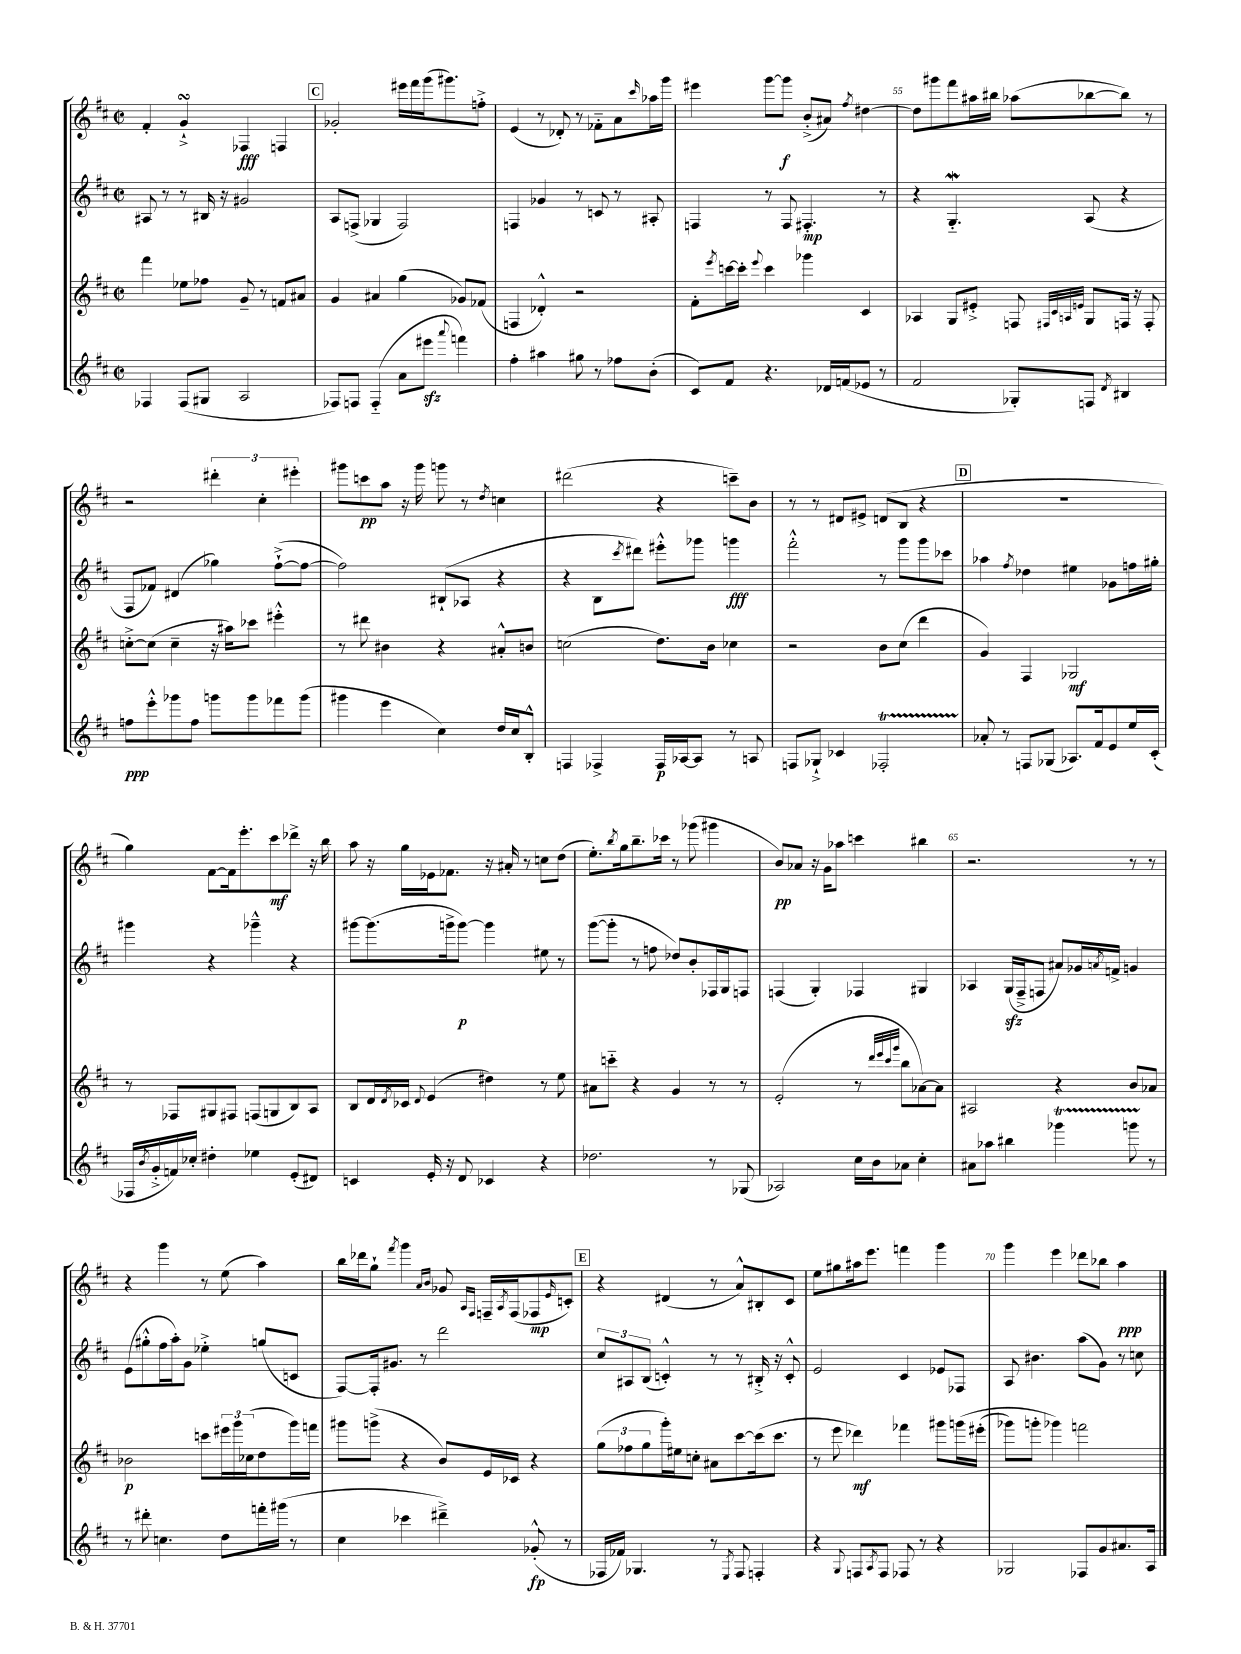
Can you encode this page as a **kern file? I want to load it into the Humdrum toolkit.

**kern	**dynam	**kern	**dynam	**kern	**dynam	**kern	**dynam
*part4	*part4	*part3	*part3	*part2	*part2	*part1	*part1
*staff4	*staff4	*staff3	*staff3	*staff2	*staff2	*staff1	*staff1
*clefG2	*	*clefG2	*	*clefG2	*	*clefG2	*
*k[f#c#]	*	*k[f#c#]	*	*k[f#c#]	*	*k[f#c#]	*
*M2/2	*	*M2/2	*	*M2/2	*	*M2/2	*
*met(c|)	*	*met(c|)	*	*met(c|)	*	*met(c|)	*
=51	=51	=51	=51	=51	=51	=51	=51
4F-X/	.	4fff#\	.	8A#X/	.	4f#'/	.
.	.	.	.	8r	.	.	.
(8F-/L	.	8ee-X\L	.	8r	.	4gsSSs`^/	.
8G#X/J	.	8ff-X\J	.	16B#X/	.	.	.
.	.	.	.	16r	.	.	.
2A/	.	8g~/	.	2g#X/	.	4F-X/	fff
.	.	8r	.	.	.	.	.
.	.	8fn/L	.	.	.	4Fn/	.
.	.	8a#X/J	.	.	.	.	.
!!LO:REH:place=s1:t=C
=52	=52	=52	=52	=52	=52	=52	=52
8F-X/L)	.	4g/	.	8A/L	.	2g-X'/	.
8Fn/J	.	.	.	(8Fn^/J	.	.	.
(4F/	.	4a#X/	.	4G-X/	.	.	.
8a\L	.	(4gg\	.	2F/)	.	16eee#X\LL	.
.	.	.	.	.	.	16fff#\	.
8eee#Xzz\J	.	.	.	.	.	(16ggg\J	.
.	.	.	.	.	.	8.ggg#X\)	.
8qqaaa/	.	.	.	.	.	.	.
4fffn\)	.	8g-X/L)	.	.	.	.	.
.	.	(8f-X/J	.	.	.	8ffn'^\J	.
=53	=53	=53	=53	=53	=53	=53	=53
4ff#'\	.	4Fn/	.	4Fn/	.	(4e/	.
4aa#X\	.	4d-X'^^/)	.	4g-X/	.	8r	.
.	.	.	.	.	.	8d-X'/)	.
8gg#X\	.	2r	.	8r	.	8r	.
8r	.	.	.	8cn/	.	8f-X\L	.
8ff-X\L	.	.	.	8r	.	8a\	.
.	.	.	.	.	.	16qqccc#/	.
(8b'\J	.	.	.	8A#X'/	.	16aa-X\L	.
.	.	.	.	.	.	16ggg\JJ	.
=54	=54	=54	=54	=54	=54	=54	=54
8c#/L)	.	8f#'\L	.	4Fn/	.	4eee#X\	.
.	.	8qeee/	.	.	.	.	.
8f#/J	.	[16cccn\L	.	.	.	.	.
.	.	16ccc'\JJ]	.	.	.	.	.
.	.	8qqeee/	.	.	.	.	.
4.r	.	4ccc\	.	8r	.	[8ggg\L	.
.	.	.	.	8F/	.	8ggg\J]	f
.	.	4ggg-X\	.	4.F#X'/	mp	(8b'^/L	.
16d-X/LL	.	.	.	.	.	8a#X/J)	.
(16fn/J	.	.	.	.	.	.	.
.	.	.	.	.	.	8qff#/	.
8e-X/J	.	4c#/	.	.	.	[4dd#X\	.
8r	.	.	.	8r	.	.	.
=55	=55	=55	=55	=55	=55	=55	=55
2f#/	.	4A-X/	.	4r	.	8dd#\L]	.
.	.	.	.	.	.	8ggg#X\	.
.	.	8G/L	.	4.Gw/	.	8fff#\	.
.	.	8e#X'^/J	.	.	.	16aa#X\L	.
.	.	.	.	.	.	16bb#X\JJ	.
8G-X'/L)	.	8Fn/	.	.	.	(8aa-X\L	.
.	.	32qqF#X/LLL	.	.	.	.	.
.	.	32qqc#/	.	.	.	.	.
.	.	32qqAn/	.	.	.	.	.
.	.	32qqen/JJJ	.	.	.	.	.
8Fn/J	.	8G/L	.	(8A/	.	[8bb-X\	.
8qd/	.	.	.	.	.	.	.
4B#X/	.	16Fn/Jk	.	4r	.	8bb-\J])	.
.	.	16r	.	.	.	.	.
.	.	8F'/	.	.	.	8r	.
!!LO:LB:g=z
=56	=56	=56	=56	=56	=56	=56	=56
8ffn\L	ppp	[8ccn'^\L	.	8F#/L	.	2r	.
8eee'^^\	.	(8cc\J]	.	8f-X/J)	.	.	.
8ggg-X\	.	4cc~\	.	(4d#X/	.	.	.
8ff\J	.	.	.	.	.	.	.
8gggn\L	.	16r	.	4gg-X\)	.	6ddd#X'\	.
.	.	16aa#X\KL)	.	.	.	.	.
8ggg\	.	8ccc-X\J	.	.	.	.	.
.	.	.	.	.	.	6cc#'\	.
8fff-X\	.	4eee#X'^^\	.	([8ff#`^\L	.	.	.
.	.	.	.	.	.	6eee#X'\	.
(8ggg\J	.	.	.	8ff#\J_	.	.	.
=57	=57	=57	=57	=57	=57	=57	=57
4ggg#X\	.	8r	.	2ff#\])	.	8ggg#X\L	.
.	.	8ddd#X\	.	.	.	8cccn\	pp
4eee\	.	4b#X\	.	.	.	8aa\J	.
.	.	.	.	.	.	16r	.
.	.	.	.	.	.	16ggg#\	.
4cc#\)	.	4r	.	(8B#X`/L	.	8gggn\	.
.	.	.	.	8A-X/J	.	8r	.
.	.	.	.	.	.	8qdd/	.
16dd/LL	.	8a#X'^^/L	.	4r	.	4ccn\	.
16cc#/J	.	.	.	.	.	.	.
8B'^^/J	.	8bn/J	.	.	.	.	.
=58	=58	=58	=58	=58	=58	=58	=58
4Fn/	.	(2ccn\	.	4r	.	(2ddd#X\	.
4F-X^/	.	.	.	8B\L	.	.	.
.	.	.	.	8qccc#/	.	.	.
.	.	.	.	8ddd#X\J)	.	.	.
16F-/LL	p	8.dd\L)	.	8eee#X'^^\L	.	4r	.
[16A-X/J	.	.	.	.	.	.	.
8A-/J]	.	.	.	8ggg-X\J	.	.	.
.	.	16b\Jk	.	.	.	.	.
8r	.	4cc-X\	.	4gggn\	fff	8cccn~\L)	.
8An/	.	.	.	.	.	8b\J	.
=59	=59	=59	=59	=59	=59	=59	=59
8Fn/L	.	2r	.	2fff#'^^\	.	8r	.
8G-X`^/J	.	.	.	.	.	8r	.
4c-X/	.	.	.	.	.	8d#X/L	.
.	.	.	.	.	.	8e#X^/J	.
2F-XT'/	.	8b\L	.	8r	.	(8dn/L	.
.	.	(8cc#\J	.	8ggg\L	.	8B/J	.
.	.	4ddd\	.	8ggg\	.	4r	.
.	.	.	.	8ccc-X\J	.	.	.
!!LO:REH:place=s1:t=D
=60	=60	=60	=60	=60	=60	=60	=60
8a-X'/	.	4g/)	.	4aa-X\	.	1r	.
8r	.	.	.	.	.	.	.
.	.	.	.	8qff#/	.	.	.
8Fn/L	.	4F#/	.	4dd-X\	.	.	.
(8G-X/J	.	.	.	.	.	.	.
8.A-X/L)	.	2G-X/	mf	4ee#X\	.	.	.
16f#/k	.	.	.	.	.	.	.
8e/	.	.	.	8g-X\L	.	.	.
16ee/L	.	.	.	16ffn\L	.	.	.
(16c#'/JJ	.	.	.	16gg#X'\JJ	.	.	.
!!LO:LB:g=z
=61	=61	=61	=61	=61	=61	=61	=61
16F-X/LL	.	8r	.	4ggg#X\	.	4gg\)	.
8qb/	.	.	.	.	.	.	.
16g'^/	.	.	.	.	.	.	.
16fn/)	.	8F-X/L	.	.	.	.	.
16cc-X'/JJ	.	.	.	.	.	.	.
4dd#X'\	.	8G#X/	.	4r	.	[8f#\L	.
.	.	8F#X/J	.	.	.	16f#\k]	.
.	.	.	.	.	.	8.eee'\	.
4ee-X\	.	(8Fn/L	.	4ggg-X~^^\	.	.	.
.	.	8Gn/	.	.	.	8ccc#\	mf
(8e'/L	.	8B/)	.	4r	.	8ddd-X^\J	.
8d#X/J)	.	8A/J	.	.	.	16r	.
.	.	.	.	.	.	16bb\	.
=62	=62	=62	=62	=62	=62	=62	=62
4cn/	.	8B/L	.	[8ggg#X\L	.	8aa\	.
.	.	16d/L	.	(8.ggg#\]	.	16r	.
.	.	8qd/	.	.	.	.	.
.	.	16c-X/JJ	.	.	.	16gg\LL	.
.	.	8qqd/	.	.	.	.	.
16e'/	.	(4e/	.	.	.	16e-X\J	.
16r	.	.	.	16gggn^\k	.	8.f-X\J	.
8d/	.	.	.	[8ggg\J)	p	.	.
4c-X/	.	4dd#X\)	.	4ggg\]	.	16r	.
.	.	.	.	.	.	16a#X'/	.
.	.	.	.	.	.	8r	.
4r	.	8r	.	8ee#X\	.	8ccn\L	.
.	.	8ee\	.	8r	.	(8dd\J	.
=63	=63	=63	=63	=63	=63	=63	=63
2.dd-X\	.	8a#X\L	.	([8ggg\L	.	8.ee'\L)	.
.	.	8cccn\J	.	8ggg'\J]	.	.	.
.	.	.	.	.	.	8qbb/	.
.	.	.	.	.	.	16gg\k	.
.	.	4r	.	8r	.	8.bb~\	.
.	.	.	.	8ffn\	.	.	.
.	.	.	.	.	.	16ccc-X\Jk	.
.	.	4g/	.	8dd-X/L)	.	8r	.
.	.	.	.	8b'/	.	(8ggg-X\	.
8r	.	8r	.	16F-X/L	.	4ggg#X\	.
.	.	.	.	16G/J	.	.	.
(8G-X/	.	8r	.	8Fn/J	.	.	.
=64	=64	=64	=64	=64	=64	=64	=64
2A-X/)	.	(2e'/	.	(4Fn/	.	8b/L)	pp
.	.	.	.	.	.	8a-X/J	.
.	.	.	.	4G'/)	.	16r	.
.	.	.	.	.	.	16g\KL	.
.	.	.	.	.	.	8aa-X\J	.
16cc#\LL	.	8r	.	4F-X/	.	4cccn\	.
16b\J	.	.	.	.	.	.	.
.	.	32qqddd/LLL	.	.	.	.	.
.	.	32qqeee/	.	.	.	.	.
.	.	32qqccc#/	.	.	.	.	.
.	.	32qqggg/JJJ	.	.	.	.	.
8a-X\J	.	8bb\L	.	.	.	.	.
4cc#'\	.	[8a-X\)	.	4G#X/	.	4bb#X\	.
.	.	8a-\J]	.	.	.	.	.
=65	=65	=65	=65	=65	=65	=65	=65
8a#X\L	.	2A#X/	.	4A-X/	.	2.r	.
8aa-X\J	.	.	.	.	.	.	.
4bb#X\	.	.	.	(16Gzz/LL	.	.	.
.	.	.	.	16F#~^/J	.	.	.
.	.	.	.	8Fn/J	.	.	.
4ggg-XT\	.	4r	.	8a#X/L)	.	.	.
.	.	.	.	16g-X/L	.	.	.
.	.	.	.	8qan/	.	.	.
.	.	.	.	16fn^/JJ	.	.	.
8gggnTTT\	.	8b/L	.	4gn/	.	8r	.
8r	.	8a-X/J	.	.	.	8r	.
!!LO:LB:g=z
=66	=66	=66	=66	=66	=66	=66	=66
8r	.	2b-X\	p	(8e\L	.	4r	.
8ddd#X'\	.	.	.	8gg#X'^^\	.	.	.
4.ccn\	.	.	.	16ff#\L	.	4ggg\	.
.	.	.	.	16aa'\J)	.	.	.
.	.	.	.	8g\J	.	.	.
.	.	8cccn\L	.	4ee-X'^\	.	8r	.
8dd\L	.	24eee#X\L	.	.	.	(8ee\	.
.	.	24ggg\	.	.	.	.	.
.	.	(24cc-X\J	.	.	.	.	.
16fffn'\L	.	8dd\	.	(8ggn/L	.	4aa\)	.
(16ggg#X\JJ	.	.	.	.	.	.	.
8r	.	16ggg\L)	.	8cn/J	.	.	.
.	.	16fffn\JJ	.	.	.	.	.
=67	=67	=67	=67	=67	=67	=67	=67
4cc#\	.	8ggg#X\L	.	[8F#/L)	.	16bb\LL	.
.	.	.	.	.	.	16ddd-X\J	.
.	.	(8gggn^\J	.	16F#'/k]	.	8gg`\J	.
.	.	.	.	8.g#X/J	.	.	.
.	.	.	.	.	.	8qfff#/	.
4ccc-X\	.	4r	.	.	.	4ggg\	.
.	.	.	.	8r	.	.	.
.	.	.	.	.	.	16qqa/LL	.
.	.	.	.	.	.	16qqb/JJ	.
4ddd#X~^\)	.	8b/L)	.	2ddd\	.	8g-X/	.
.	.	.	.	.	.	16qqA/LL	.
.	.	.	.	.	.	16qqF#/JJ	.
.	.	16e/L	.	.	.	16Fn~/LL	.
.	.	.	.	.	.	8qA/	.
.	.	16c-X/JJ	.	.	.	(16F/J	.
(8g-X'^^/	fp	4r	.	.	.	8F-X/	mp
.	.	.	.	.	.	16qqe/	.
8r	.	.	.	.	.	8cn'/J)	.
!!LO:REH:place=s1:t=E
=68	=68	=68	=68	=68	=68	=68	=68
16F-X/LL	.	(12gg\L	.	12cc#/L	.	4r	.
16f-X/JJ)	.	.	.	.	.	.	.
.	.	12ff-X\	.	12A#X/	.	.	.
4.G-X/	.	.	.	.	.	.	.
.	.	12gg\	.	(12B/J	.	.	.
.	.	16ggg'\L)	.	4cn'^^/)	.	(4d#X/	.
.	.	16ee#X\J	.	.	.	.	.
.	.	8ccn'\J	.	.	.	.	.
8r	.	8a#X\L	.	8r	.	8r	.
8qE/	.	.	.	.	.	.	.
8F-/	.	[8ccc#\	.	8r	.	8a^^/L)	.
4Fn'/	.	(16ccc#\k]	.	16B#X'^/	.	8B#X'/	.
.	.	8.ccc#\J	.	16r	.	.	.
.	.	.	.	8c'^^/	.	8c#/J	.
=69	=69	=69	=69	=69	=69	=69	=69
4r	.	8r	.	2e/	.	8ee\L	.
.	.	8eee\	.	.	.	8gg#X\	.
8qqG/	.	.	.	.	.	.	.
8Fn/L	.	4ddd-X\)	mf	.	.	16aa#X\k	.
.	.	.	.	.	.	8.eee\J	.
8qA/	.	.	.	.	.	.	.
8F/J	.	.	.	.	.	.	.
8F-X/	.	4fff-X\	.	4c#/	.	4fffn\	.
8r	.	.	.	.	.	.	.
4r	.	8ggg#X\L	.	8e-X/L	.	4ggg\	.
.	.	(16gggn\L	.	8F-X/J	.	.	.
.	.	(16eee#X'\JJ	.	.	.	.	.
=70	=70	=70	=70	=70	=70	=70	=70
2G-X/	.	8ggg-X\L)	.	8A/	.	4ggg\	.
.	.	8gggn'\J	.	4.b#X\	.	.	.
.	.	4ggg-X\)	.	.	.	4eee\	.
8F-X/L	.	2fffn\	.	(8aa\L	.	8ddd-X\L	.
8g/	.	.	.	8g\J)	.	8bb-X\J	.
8.a#X/	.	.	.	8r	.	4aa\	ppp
.	.	.	.	8ccn\	.	.	.
16A/Jk	.	.	.	.	.	.	.
==	==	==	==	==	==	==	==
*-	*-	*-	*-	*-	*-	*-	*-
